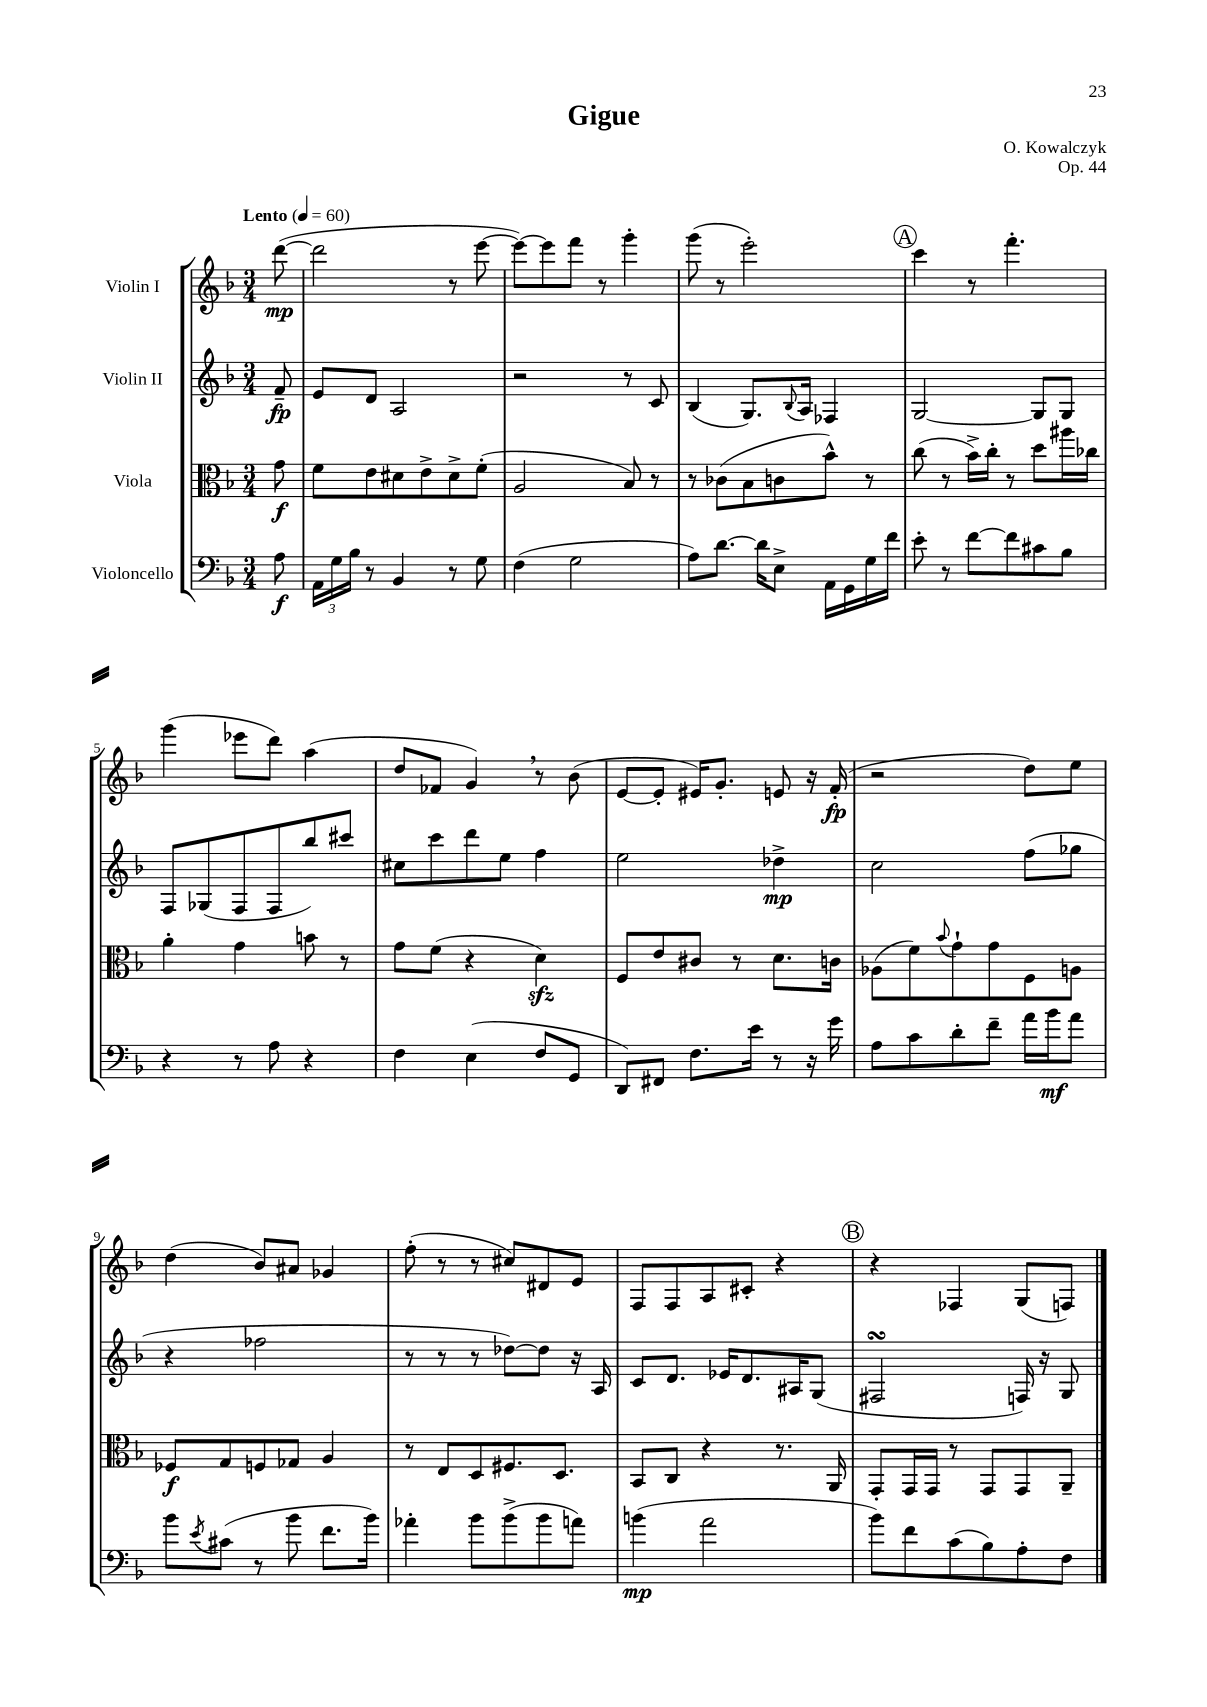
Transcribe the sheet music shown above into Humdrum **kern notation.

**kern	**kern	**kern	**kern
*staff4	*staff3	*staff2	*staff1
*clefF4	*clefC3	*clefG2	*clefG2
*k[b-]	*k[b-]	*k[b-]	*k[b-]
*M3/4	*M3/4	*M3/4	*M3/4
*MM60	*MM60	*MM60	*MM60
8A	8g	8f~	([8ddd
=	=	=	=
24AA	8f	8e	2ddd]
24G	.	.	.
24B-	.	.	.
8r	8e	8d	.
4BB-	8d#	2A	.
.	8e^	.	.
8r	8d#^	.	8r
8G	(8f'	.	[8eee
=	=	=	=
(4F	2A	2r	8eee_)
.	.	.	8eee]
2G	.	.	8fff
.	.	.	8r
.	8B-)	8r	4ggg'
.	8r	8c	.
=	=	=	=
8A)	8r	(4B-	(8ggg
[8.d	(8c-	.	8r
.	8B-	8.G)	2eee')
16d]	.	.	.
8E^	8c	.	.
.	.	8qqB-	.
.	.	16A	.
16AA	8b-^^)	4F-	.
16GG	.	.	.
16G	8r	.	.
16f	.	.	.
=	=	=	=
8e'	(8cc	[2G	4ccc
8r	8r	.	.
[8f	16b-^)	.	8r
.	16cc'	.	.
8f]	8r	.	4.fff'
8c#	8dd	8G]	.
8B-	16aa#	8G	.
.	16cc-	.	.
=	=	=	=
4r	4a'	8F	(4ggg
.	.	(8G-	.
8r	4g	8F	8eee-
8A	.	8F	8ddd)
4r	8b	8bb-)	(4aa
.	8r	8ccc#	.
=	=	=	=
4F	8g	8cc#	8dd
.	(8f	8ccc	8f-
(4E	4r	8ddd	4g)
.	.	8ee	.
8F	4d)	4ff	8r
8GG	.	.	(8b-
=	=	=	=
8DD)	8F	2ee	[8e
8FF#	8e	.	8e']
8.F	8c#	.	16e#)
.	.	.	8.g'
.	8r	.	.
16e	.	.	.
8r	8.d	4dd-^	8e
16r	.	.	16r
16g	16c	.	(16f'
=	=	=	=
8A	(8A-	2cc	2r
8c	8f)	.	.
.	8qqb-	.	.
8d'	8g`	.	.
8f~	8g	.	.
16a	8F	(8ff	8dd)
16b-	.	.	.
8a	8A	8gg-	8ee
=	=	=	=
8b-	8F-	4r	(4dd
8qe	.	.	.
(8c#	8G	.	.
8r	8F	2ff-	8b-)
8b-	8G-	.	8a#
8.f	4A	.	4g-
16b-)	.	.	.
=	=	=	=
4a-'	8r	8r	(8ff'
.	8E	8r	8r
8b-	8D	8r	8r
(8b-^	8.F#	[8dd-)	8cc#)
8b-	.	8dd-]	8d#
.	8.D	.	.
8a)	.	16r	8e
.	.	16A	.
=	=	=	=
(4b	8BB-	8c	8F
.	8C	8.d	8F
2a	4r	.	8A
.	.	16e-	.
.	.	8.d	8c#'
.	8.r	.	4r
.	.	16A#	.
.	.	(8G	.
.	16AA	.	.
=	=	=	=
8b-)	8GG'	2F#	4r
8f	16GG	.	.
.	16GG	.	.
(8c	8r	.	4F-
8B-)	8GG	.	.
8A'	8GG	16F)	(8G
.	.	16r	.
8F	8AA~	8G	8F)
==	==	==	==
*-	*-	*-	*-
